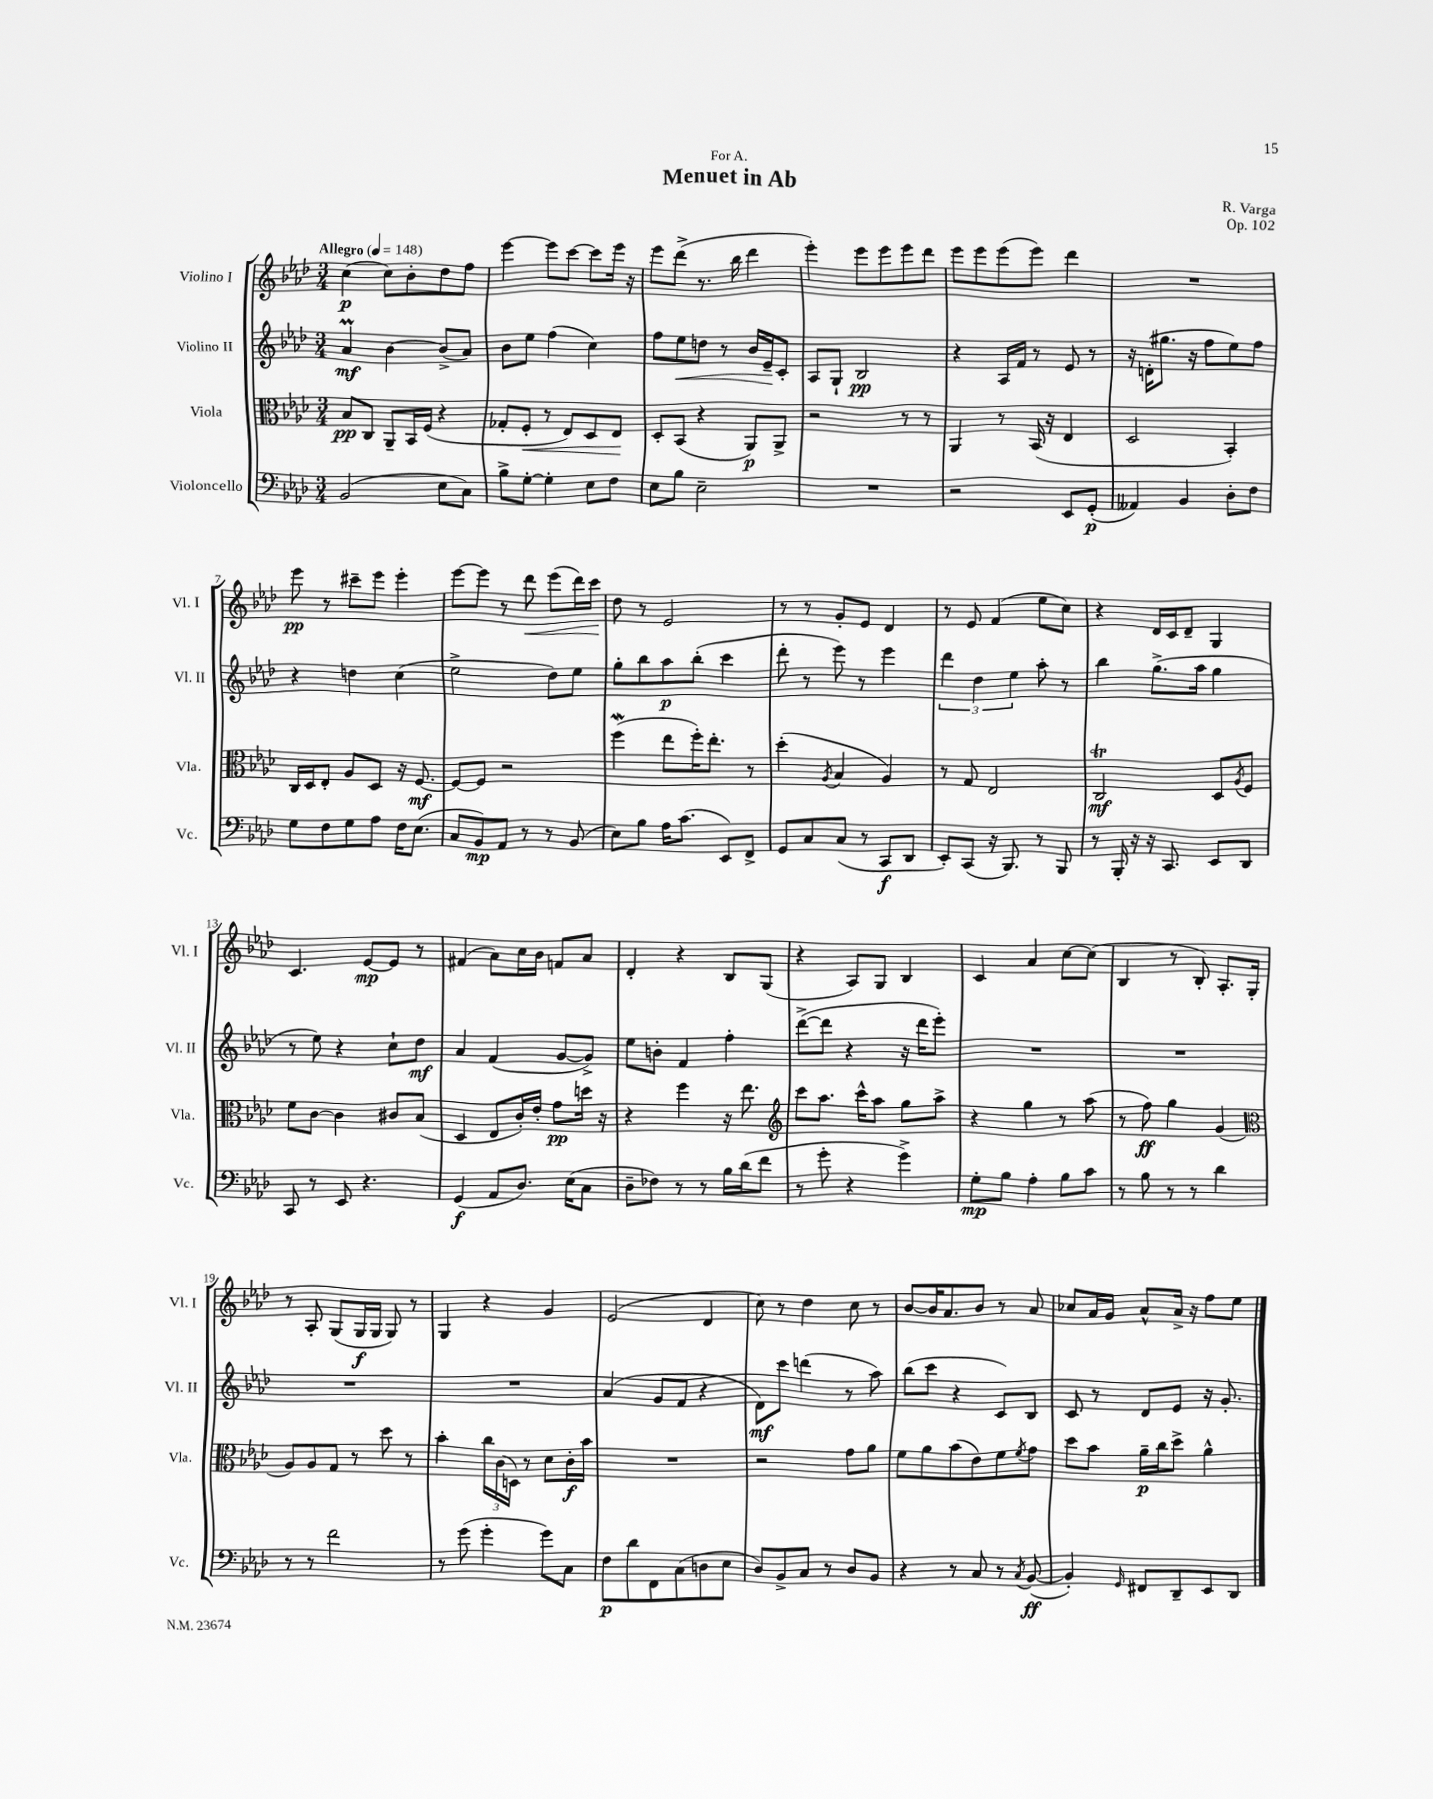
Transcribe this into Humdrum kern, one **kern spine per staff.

**kern	**kern	**kern	**kern
*staff4	*staff3	*staff2	*staff1
*clefF4	*clefC3	*clefG2	*clefG2
*k[b-e-a-d-]	*k[b-e-a-d-]	*k[b-e-a-d-]	*k[b-e-a-d-]
*M3/4	*M3/4	*M3/4	*M3/4
*MM148	*MM148	*MM148	*MM148
(2BB-	8B-	4a-	(4cc
.	8C	.	.
.	8AA-~	[4b-	8cc)
.	16BB-	.	8b-'
.	(16F	.	.
8E-	4r	(8b-^]	8dd-
8C)	.	8a-)	8ff
=	=	=	=
8B-^	8G-'	8b-	[4eee-
[8G'	8F'	8ee-	.
4G']	8r	(4ff	8eee-]
.	8E-)	.	[8ccc
8E-	8D-	4cc)	8ccc]
8F	8E-	.	16eee-
.	.	.	16r
=	=	=	=
8E-	8D-'	8ff	8eee-
8B-	(8BB-	8ee-	(8ddd-^
2E-~	4r	8dd	8.r
.	.	8r	.
.	.	.	16bb-
.	8AA-)	16b-	4ddd-
.	.	16e-~	.
.	8AA-^	8c'	.
=	=	=	=
2.r	2r	8A-	4eee-')
.	.	8G`	.
.	.	2B-	8eee-
.	.	.	8eee-
.	8r	.	8eee-
.	8r	.	8ddd-
=	=	=	=
2r	4AA-	4r	8eee-
.	.	.	8eee-
.	8r	16A-	(8eee-
.	.	16f	.
.	(16BB-	8r	8eee-)
.	16r	.	.
8EE-	4E-	8e-	4ddd-
(8GG'	.	8r	.
=	=	=	=
4AA--)	2D-	16r	2.r
.	.	(16d'	.
.	.	8.gg#	.
4BB-	.	.	.
.	.	16r	.
.	.	8ff	.
8D-'	4BB-')	8ee-)	.
8F	.	8ff	.
=	=	=	=
8G	16C	4r	8eee-
.	16D-	.	.
8F	8E-'	.	8r
8G	8A-	4dd	8ccc#~
8A-	8D-	.	8eee-
16F	16r	(4cc	4eee-'
(8.E-	[8.F	.	.
=	=	=	=
8C	8F_	2ee-^	[8eee-
8BB-)	8F]	.	8eee-]
8AA-	2r	.	8r
8r	.	.	8ddd-
8r	.	8dd-)	(8eee-
(8BB-	.	8ee-	16ddd-)
.	.	.	16ccc
=	=	=	=
8E-)	(4ff	8gg'	8dd-
8B-	.	8bb-	8r
16A-	8ee-	8aa-	2e-
(8.c	.	.	.
.	16ff')	(8bb-'	.
.	8.ee-'	.	.
8EE-)	.	4ccc	.
8FF^	8r	.	.
=	=	=	=
8GG	(4dd-'	8ddd-'	8r
8C	.	8r	8r
.	8qA-	.	.
(8C	4B-	8eee-)	8g'
8r	.	8r	8e-
8CC	4A-)	4eee-	4d-
8DD-	.	.	.
=	=	=	=
8EE-')	8r	6ddd-	8r
(8CC	8G	.	8e-
.	.	6dd-	.
16r	2E-	.	(4f
8.BBB-)	.	.	.
.	.	6ee-	.
8r	.	8aa-'	8ee-
8BBB-	.	8r	8cc)
=	=	=	=
8r	2C	4bb-	4r
16BBB-'	.	.	.
16r	.	.	.
16r	.	(8.gg^	16d-
8.CC	.	.	16c
.	.	.	8d-~
.	.	16aa-	.
8EE-	8D-	4gg	4G
.	8qA-	.	.
8DD-	8F	.	.
=	=	=	=
8CC	8f	8r	4.c
8r	[8c	8ee-)	.
8EE-	4c]	4r	.
4.r	.	.	[8e-
.	8c#	8cc`	8e-]
.	(8B-	8dd-	8r
=	=	=	=
(4GG	4D-	4a-	(4f#
8AA-	8E-	(4f	8a-)
8.D-)	16c')	.	16cc
.	16e-'	.	16b-
.	8g	[8g	8f
(16E-	.	.	.
8C	16dd	8g^])	8a-
.	16r	.	.
=	=	=	=
8D-~	4r	8ee-	4d-'
8F-)	.	8b'	.
8r	4ff	4f	4r
8r	.	.	.
16B-	16r	4ff'	8B-
(16d-	8.ee-	.	.
8f	.	.	(8G
=	=	=	=
*	*clefG2	*	*
8r	8ccc	([8ddd-^	4r
8g'	8.aa-	8ddd-]	.
4r	.	4r	8A-)
.	16ccc^^	.	.
.	8aa-	.	8G
4g^)	8gg	16r	4B-
.	.	16ddd-	.
.	8aa-^	8eee-')	.
=	=	=	=
8G'	4r	2.r	4c
8B-	.	.	.
4A-'	4gg	.	4a-
8B-	8r	.	[8cc
8c	(8aa-	.	(8cc]
=	=	=	=
8r	8r	2.r	4B-
8B-	8ff)	.	.
8r	4gg	.	8r
8r	.	.	8B-')
4d-	(4g	.	8.A-'
.	.	.	16G'
=	=	=	=
*	*clefC3	*	*
8r	8A-)	2.r	8r
8r	8A-	.	8A-'
2f	8G	.	(8G
.	8r	.	16G
.	.	.	16G
.	8dd-	.	8G)
.	8r	.	8r
=	=	=	=
8r	4b-'	2.r	4G
(8g	.	.	.
4g'	24cc	.	4r
.	(24c	.	.
.	24D)	.	.
.	8r	.	.
8g)	8d-	.	4g
8C	16c'	.	.
.	16b-	.	.
=	=	=	=
8F	2.r	(4a-	(2e-
8d-	.	.	.
8FF	.	8g	.
(8C	.	8f	.
8D	.	4r	4d-
8E-	.	.	.
=	=	=	=
8D-)	2r	8d-)	8cc)
8BB-^	.	8ccc	8r
8C	.	(4ddd	4dd-
8r	.	.	.
8D-	8g	8r	8cc
8BB-	8a-	8aa-)	8r
=	=	=	=
4r	8f	(8bb-	[8b-
.	8a-	8ccc	16b-]
.	.	.	8.a-
8r	(8b-	4r	.
8C	8e-)	.	8b-
8r	8f	8c)	8r
8qC	8qf	.	.
([8BB-	8g	8B-	8a-
=	=	=	=
4BB-'])	8dd-	8c	8cc-
.	8b-	8r	16a-
.	.	.	16g
16qqGG	.	.	.
8FF#	16a-~	8d-	8a-^^
.	16cc	.	.
8DD-~	8dd-^	8e-	16a-^
.	.	.	16r
8EE-	4a-^^	16r	8ff
.	.	8.g'	.
8DD-	.	.	8ee-
==	==	==	==
*-	*-	*-	*-
